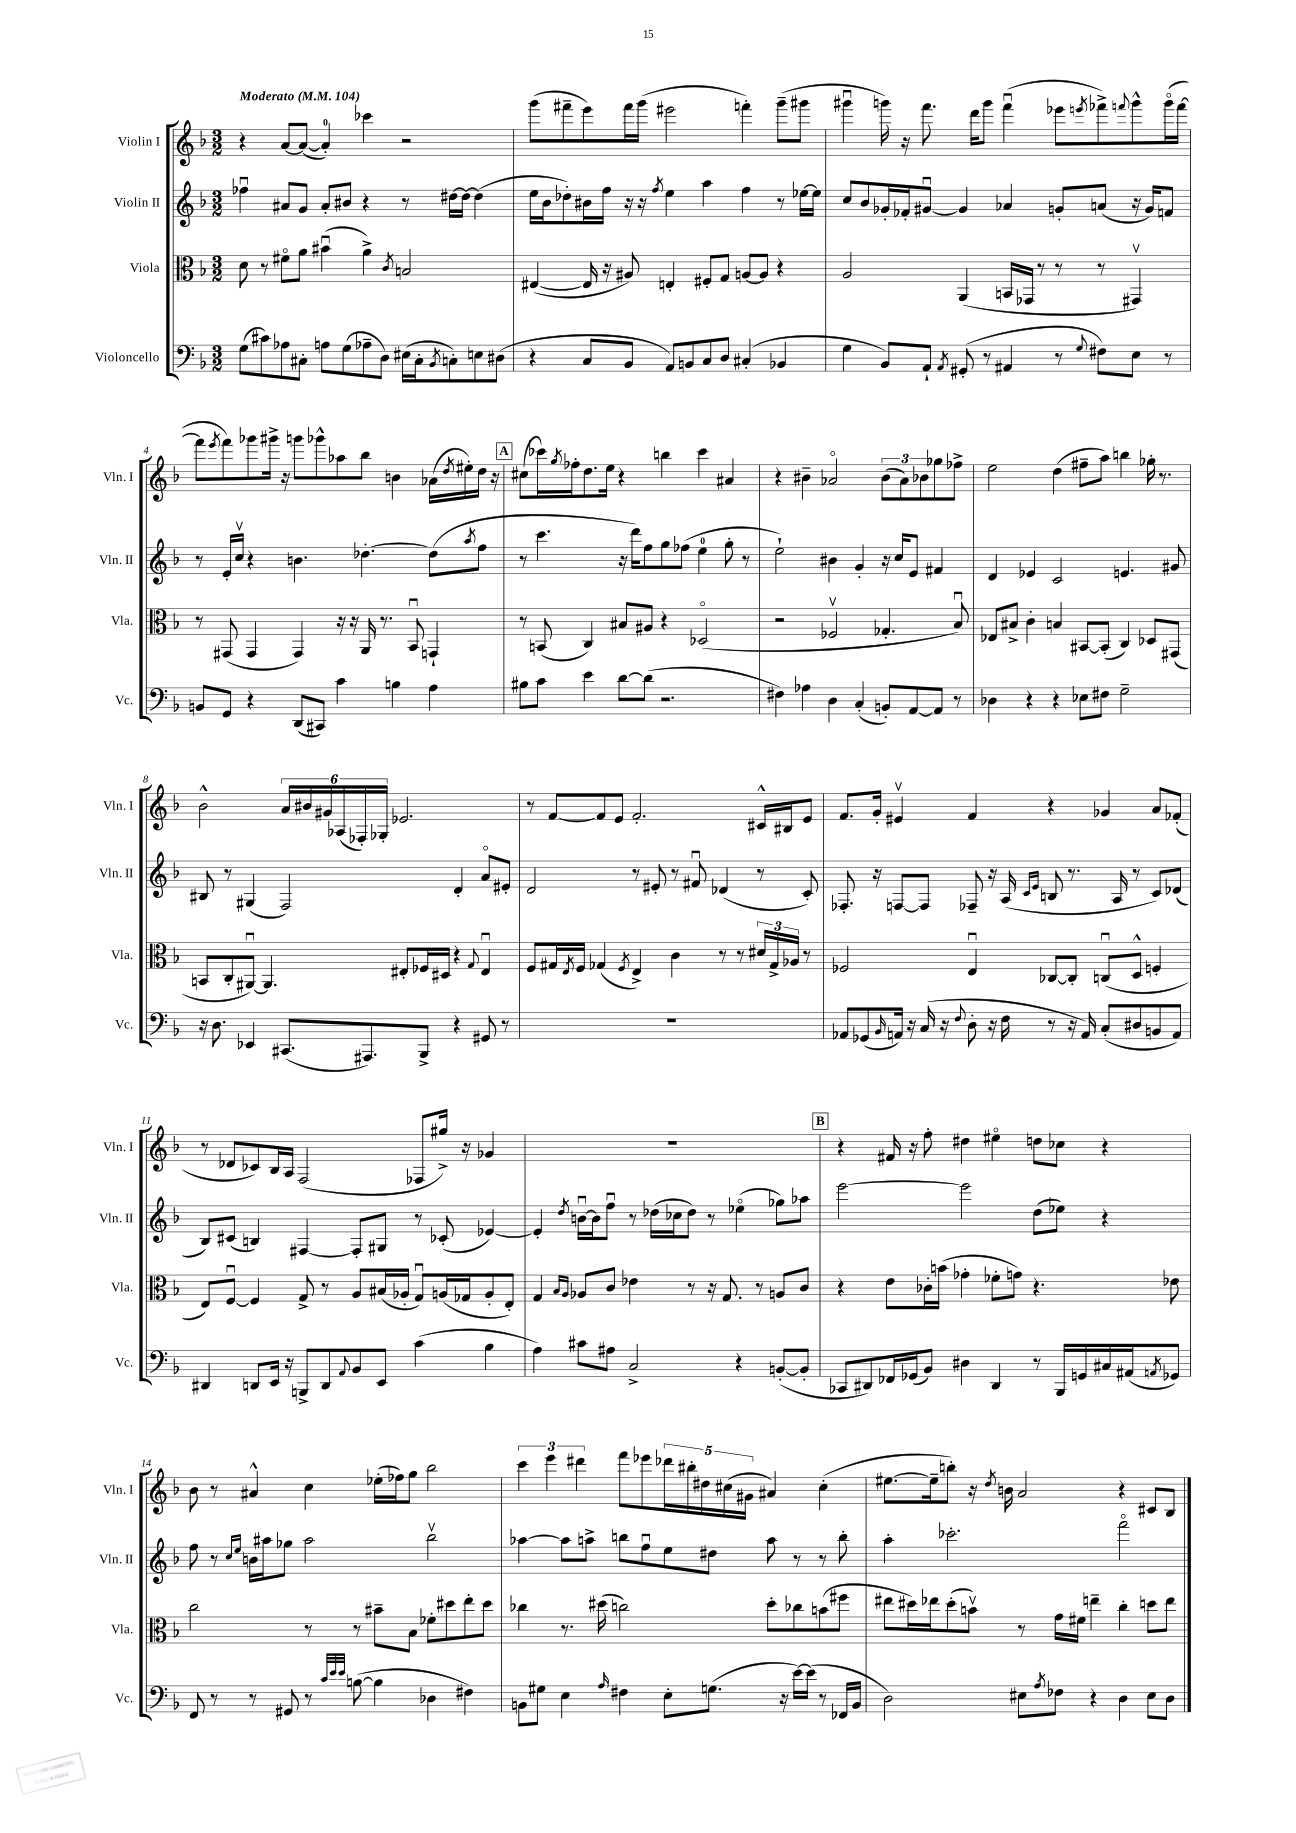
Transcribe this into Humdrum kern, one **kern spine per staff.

**kern	**kern	**kern	**kern
*staff4	*staff3	*staff2	*staff1
*clefF4	*clefC3	*clefG2	*clefG2
*k[b-]	*k[b-]	*k[b-]	*k[b-]
*M3/2	*M3/2	*M3/2	*M3/2
*MM104	*MM104	*MM104	*MM104
(8G\L	8d\	4ff-u\	4r
8c#\)	8r	.	.
8A-\	8f#o\L	8a#/L	[8a/L
8C#'\J	8a\J	8g/J	(8a/_J
8A\L	(4b#u\	8a#'/L	4a'/])
(8G\	.	8b#/J	.
8A-~\	4a^\)	4r	4ccc-\
8D\J)	.	.	.
.	8qc/	.	.
(16E#\LL	2B/	8r	2r
16C#'\J	.	.	.
8qBB-/	.	.	.
8C'\)	.	[16dd#\LL	.
.	.	16dd#\_JJ	.
8E\	.	(4dd#\]	.
(8D#\J	.	.	.
=	=	=	=
4r	([4E#/	16ee\LL	(8ggg\L
.	.	16b-\J	.
.	.	8dd-'\)	8fff#~\
8C/L	16E#/]	16b#\L	8eee\)
.	16r	16ff\JJ	.
8BB-/J	8A#/)	16r	16fff#\L
.	.	16r	(16ggg\JJ
.	.	8qff/	.
8AA/L)	4E'/	4ee\	2eee#\
8BB/	.	.	.
8C/	8F#'/L	4aa\	.
8D/J	8G/J	.	.
(4C#'/	[8A/L	4ff\	4fff'\)
.	8A/]J	.	.
4BB-/	4r	8r	(8ggg~\L
.	.	[16ee-\LL	8ggg#\J
.	.	16ee-\]JJ	.
=	=	=	=
4G\	2A/	8cc/L	4ggg#u\
.	.	8b-/	.
8BB-/L)	.	16g-'/L	16ggg\)
.	.	16f-'/J	16r
8AA`/J	.	[8g#u/J	8.fff\
8qAA/	.	.	.
(8GG#'/	(4AA/	4g#/]	.
.	.	.	16ddd\LK
8r	.	.	8ggg\J
4AA#/	16BB/LL	4a-/	(4fffu\
.	16GG-/JJ	.	.
.	8r	.	.
8r	8r	8g'/L	8eee-\L
8qqG/	.	.	8qeee/
8F#\L)	8r	(8a/J	8fff-^\)
.	.	.	8qqfff/
8E\J	4GG#v/)	16r	8ggg^^\
.	.	16g/LK)	.
8r	.	8f/J	(16gggo\L
.	.	.	[16fff\JJ
=	=	=	=
8BB/L	8r	8r	8fff\]L
.	.	.	8qeee/
8GG/J	(8GG#/	16e'/LL	8fff\)
.	.	16ccv/JJ	.
4r	4GG#/	4r	8ggg-\
.	.	.	16ggg#^\Jk
.	.	.	16r
(8DD/L	4GG#/)	4.b\	8ggg\L
8CC#/J)	.	.	8ggg-^^\
4c\	16r	.	8aa-\
.	16r	.	.
.	16AA/	[4.dd-'\	8bb-\J
.	8.r	.	.
4B\	.	.	4b\
.	8BB-u/	.	.
4A\	4GG`/	(8dd-\]L	(16a-\LL
.	.	.	8qdd/
.	.	.	16ee#'\)
.	.	8qaa/	.
.	.	8ff\J	16dd\JJ
.	.	.	16r
=	=	=	=
8B#\L	8r	8r	(8cc#\L
8c\J	(8BB/	4.ccc\	16ccc-\L)
.	.	.	8qgg/
.	.	.	16ff-'\J
4e\	4C/)	.	8.dd\
.	.	.	16ee\Jk
[8d\L	8B#/L	16r	4r
.	.	16ddd\LK)	.
(8d\]J	8A#/J	8ff\	.
2.r	4r	8gg\	4bb\
.	.	(8ff-\J	.
.	(2D-o/	4ee\	4ccc-\
.	.	8gg'\	4a#/
.	.	8r	.
=	=	=	=
4F#\)	2r	2ee`\)	4r
4A-\	.	.	4b#~\
4D\	2F-v/	4b#\	2a-o/
(4C'/	.	4g'/	.
8BB'/L)	4.G-'/	16r	(12b#\L
.	.	16cc/LK	.
.	.	.	12a-\)
[8AA/	.	8e/J	.
.	.	.	12b-\
8AA/]J	.	4f#/	8gg-\
8r	8B-u/)	.	8ff-^\J
=	=	=	=
4D-\	8E-/L	4d/	2ee\
.	8B#^/J	.	.
4r	4c'\	4e-/	.
4r	4B/	2c/	(4dd\
8E-\L	[8BB#/L	.	8ff#~\L
8F#\J	(8BB#'/]J	.	8aa\J)
2G~\	4C/)	4.e/	4bb\
.	8D-/L	.	16gg-'\
.	.	.	8.r
.	(8GG#/J	8g#/	.
=	=	=	=
16r	8BB/L	8B#/	2b-^^\
8.D\	.	.	.
.	8C'/	8r	.
4EE-/	[8AA#u/J)	(4G#/	.
.	4.AA#/]	.	.
(8.CC#/L	.	2F/)	24a/LL
.	.	.	24b#/
.	.	.	24g#/
.	.	.	(24A-/
.	.	.	24F-'/)
8.AAA#/)	.	.	.
.	.	.	24G-'/JJ
.	8E#'/L	.	2.e-/
8BBB-^/J	16F-/L	.	.
.	16D#/JJ	.	.
4r	4r	4d'/	.
.	8qqG/	.	.
8GG#/	4E#u/	8ao/L	.
8r	.	8e#'/J	.
=	=	=	=
1.r	8F/L	2d/	8r
.	16G#/L	.	[8f/L
.	8qE/	.	.
.	16F/JJ	.	.
.	(4G-/	.	8f/]
.	.	.	8e/J
.	8qF/	.	.
.	4E^/)	8r	2.f'/
.	.	8e#'/	.
.	4c\	8r	.
.	.	8f#u/	.
.	8r	(4d-/	.
.	8r	.	.
.	24d#/LL	8r	16c#^^/LL
.	24G-^/	.	.
.	.	.	16B#/J
.	24A-/JJ	.	.
.	8r	8c'/)	8e/J
=	=	=	=
8AA-/L	2F-/	8.F-'/	8.f/L
(8GG-/	.	.	.
.	.	16r	16g'/Jk
16qqBB-/	.	.	.
16AA/Jk)	.	[8F/L	4e#v/
16r	.	.	.
(16C/	.	8F/]J	.
16r	.	.	.
8qqF/	.	.	.
8D'\	4Eu/	8F-~/	4f/
16r	.	16r	.
16F\	.	(16A/	.
.	.	16qqc/LL	.
.	.	16qqe/JJ	.
8r	[8C-/L	8B/	4r
16r	8C-'/]J	8.r	.
16AA/)	.	.	.
(8C'/L	(8Cu/L	.	4g-/
.	.	16A/	.
8D#/	8D^^/J	8r	.
8BB/	4F'/	8c/L)	8a/L
8AA/J)	.	(8d-/J	(8f-'/J
=	=	=	=
4DD#/	8E/L)	8B-/L)	8r
.	[8Fu/J	(8c#/J	8d-/L
8DD/L	4F/]	4B/)	8c-/)
16EE/Jk	.	.	16B-/L
16r	.	.	16A/JJ
8BBB^/L	8G^/	[4F#/	(2F/
8DD/	8r	.	.
8qqAA/	.	.	.
8BB-/	8A/L	8F#'/]L	.
8EE/J	(16B#/L	8G#/J	.
.	16A-'/JJ	.	.
(4c\	8Gu/L)	8r	8F-/L
.	(16A/L	(8c-'/	16gg#^/Jk)
.	16G-/J	.	16r
4B-\	8A'/	[4e-/)	4g-/
.	8E'/J)	.	.
=	=	=	=
4A\)	4G/	4e-'/]	1.r
.	16qqB-/LL	.	.
.	16qqA/JJ	8qdd/	.
8c#\L	8A-/L	[16bu\LL	.
.	.	16b\]J	.
8A#\J	8c/J	8ffu\J	.
2C^/	4e-\	8r	.
.	.	(16dd-\LL	.
.	.	16cc-\J	.
.	8r	8dd-\J)	.
.	16r	8r	.
.	8.G/	.	.
4r	.	(4ee-o\	.
.	8r	.	.
([8BB'/L	8A/L	8gg-\L)	.
8BB'/]J	8c/J	8aa-\J	.
=	=	=	=
8CC-/L	4r	[2eee\	4r
8DD#/)	.	.	.
16FF-/L	8e\L	.	16f#/
(16GG-/J	.	.	16r
8BB-/J)	16c-'\L	.	8ff'\
.	(16b\JJ	.	.
4D#\	4g-'\	2eee\]	4dd#\
4DD#/	8f-'\L	.	4ee#o\
.	8g\J)	.	.
8r	4.r	(8dd\L	8dd\L
16BBB-/LL	.	8ee-\J)	8cc-\J
16GG/	.	.	.
16C#/	.	4r	4r
(16AA#/J	.	.	.
8qAA/	.	.	.
8GG-/J)	8e-\	.	.
=	=	=	=
8FF/	2cc\	8ff\	8b-\
8r	.	8r	8r
.	.	16qqcc/LL	.
.	.	16qqee/JJ	.
8r	.	16b\LL	4a#^^/
.	.	16aa#\J	.
8GG#/	.	8gg-\J	.
8r	8r	2aa#\	4cc\
32qqc/LLL	.	.	.
32qqe/	.	.	.
32qqe/JJJ	.	.	.
([8B\	8r	.	.
4B\]	8b#~\L	.	(16ee-'\LL
.	.	.	16ff-\J)
.	8B-\J	.	8gg\J
4D-\	8f-'\L	2bb-v\	2bb-\
.	8dd#\	.	.
4F#\)	8ee'\	.	.
.	8dd#\J	.	.
=	=	=	=
8BB\L	4cc-\	[4aa-\	6ccc\
8G#\J	.	.	.
.	.	.	6eee\
4E\	8.r	8aa-\]L	.
.	.	.	6ddd#\
.	.	8aa^\J	.
.	(16dd#\	.	.
16qqA/	.	.	.
4F#\	2cc\)	8bb\L	8fff\L
.	.	8ffu\	8eee-\
8E'\L	.	8ee\	20ddd-\L
.	.	.	20bb#'\
.	.	.	20dd#\
(8.G\J	.	8dd#\J	.
.	.	.	(20cc#\
.	.	.	20g#\JJ
.	8dd#'\L	8aa\	4a#/)
16r	.	.	.
[16e\LL)	8cc-\	8r	.
(16e\]JJ	.	.	.
8r	(8b\	8r	(4cc#'\
16FF-/LL	8ff#\J	8bb'\	.
16BB/JJ	.	.	.
=	=	=	=
2D\)	8ee#\L	4aa'\	[8.ee#\L
.	16dd#\L)	.	.
.	16ee-\J	.	16ee#~\]k
.	(8dd#'\	2.ccc-'\	8bb'\J)
.	8bv\J)	.	16r
.	.	.	8qdd/
.	.	.	16b\
8E#\L	8r	.	2a/
8qA/	.	.	.
8F-\J	16g\LL	.	.
.	16f#\JJ	.	.
4r	4ee~\	.	.
4D\	4cc'\	2fffo\	4r
8E#\L	8dd\L	.	8c#/L
8D\J	8ee\J	.	8B-/J
==	==	==	==
*-	*-	*-	*-
